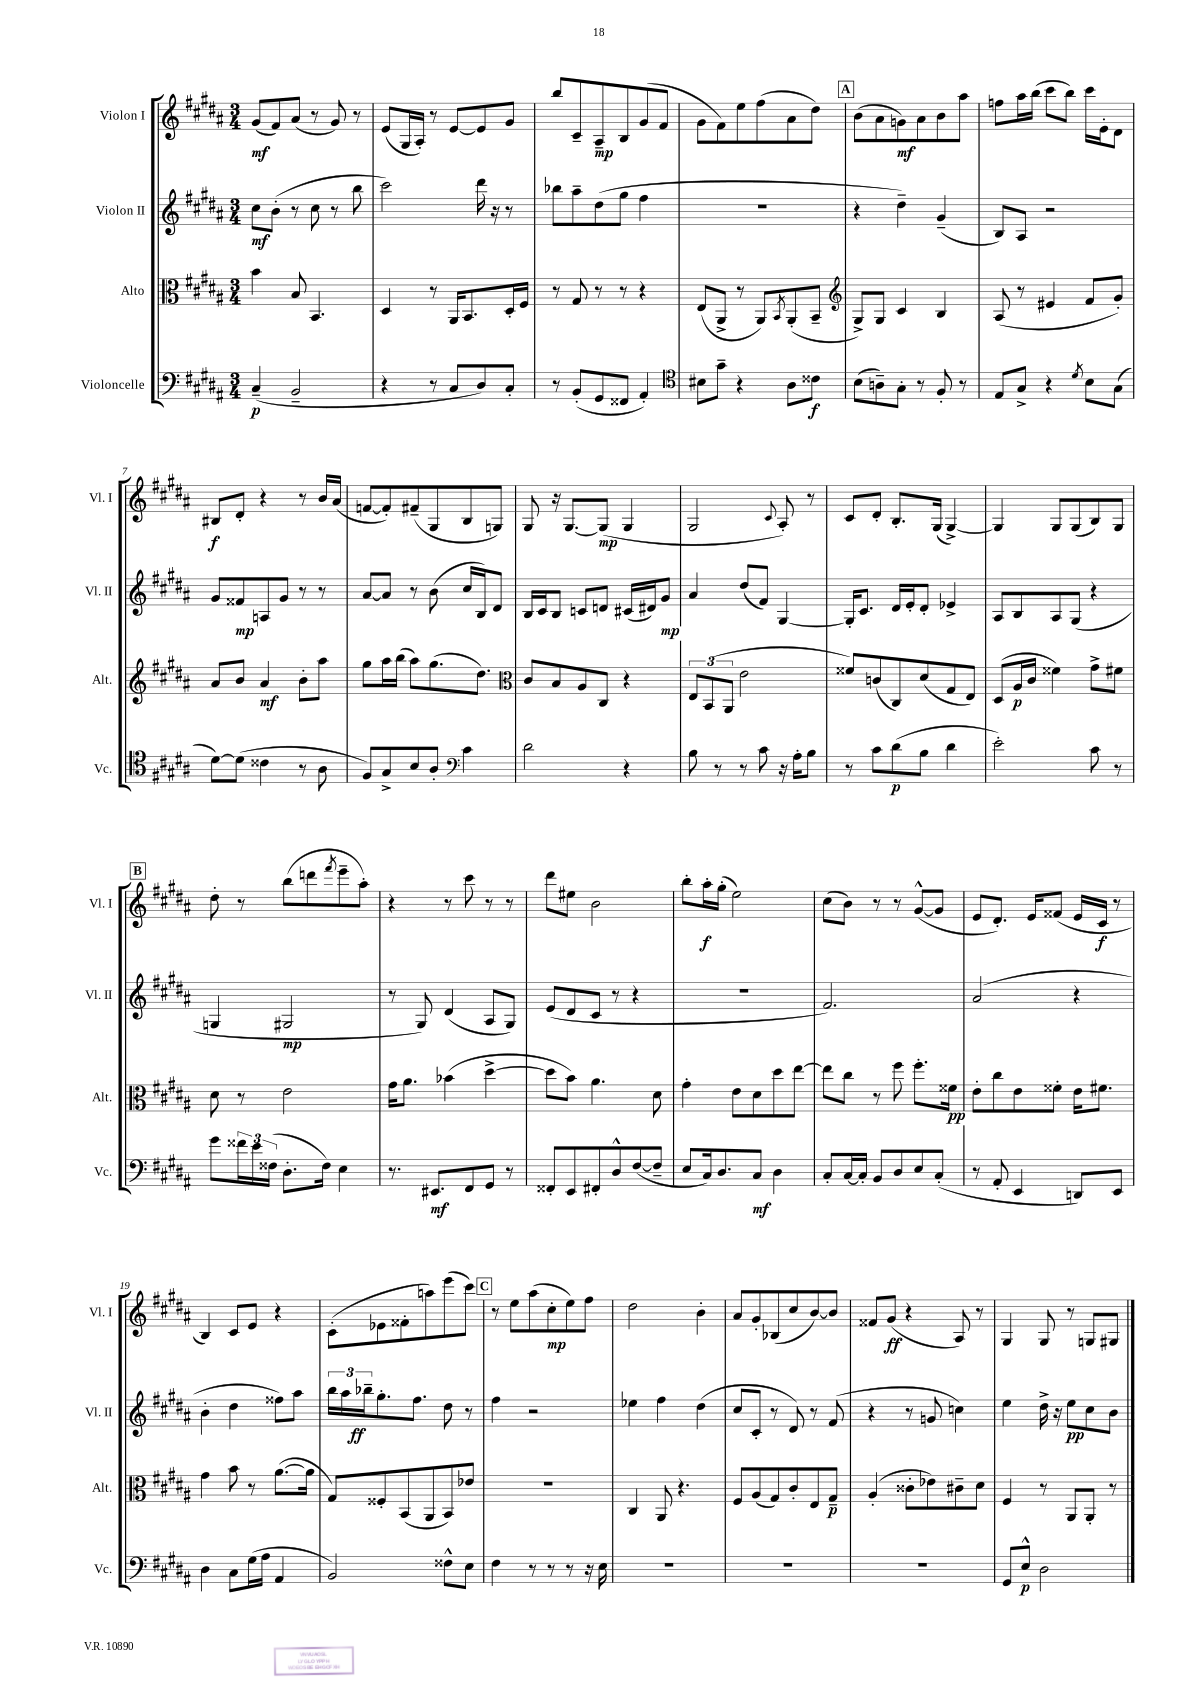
<<
\new StaffGroup <<
\new Staff = "s0" \with { instrumentName = "Violon I" shortInstrumentName = "Vl. I" } {
    \clef treble \key b \major \numericTimeSignature \time 3/4
    gis'8\mf( fis'8) ais'8( r8 gis'8) r8 |
    e'8( gis16 ais16-.) r8 e'8~ e'8 gis'8 |
    b''8 cis'8-- ais8--\mp b8 gis'8( fis'8 |
    gis'8 fis'8) e''8 fis''8( ais'8 dis''8) |
    \mark \markup { \box "A" } b'8( ais'8 g'8\mf) ais'8 b'8 ais''8 |
    f''8 ais''16 b''16( cis'''8 b''8) cis'''16 e'16-. dis'8 |
    bis8\f dis'8-. r4 r8 b'16 ais'16( |
    f'8~ f'8-.) fis'8--( gis8 b8 g8) |
    gis8 r16 gis8.~ gis8\mp( gis4 |
    gis2 \appoggiatura { cis'8 } ais8-.) r8 |
    cis'8 dis'8-. b8.-. gis16( gis4~->) |
    gis4 gis8 gis8( b8) gis8 |
    \mark \markup { \box "B" } dis''8-. r8 b''8( d'''8 \acciaccatura { fis'''8 } e'''8-- ais''8-.) |
    r4 r8 cis'''8 r8 r8 |
    dis'''8 eis''8 b'2 |
    b''8-. ais''16-.\f gis''16-.( e''2) |
    cis''8( b'8) r8 r8 gis'8~-^( gis'8 |
    e'8 dis'8.-.) e'16 fisis'8( e'16 cis'16\f r8 |
    b4) cis'8 e'8 r4 |
    cis'8-.( ees'8 fisis'8-. a''8) e'''8( cis'''8) |
    \mark \markup { \box "C" } r8 e''8 ais''8( cis''8-.\mp e''8) fis''8 |
    dis''2 b'4-. |
    ais'8 gis'8-. bes8( cis''8 b'8~) b'8 |
    fisis'8 gis'8\ff( r4 ais8) r8 |
    gis4 gis8 r8 g8 gis8 \bar "|." |
}
\new Staff = "s1" \with { instrumentName = "Violon II" shortInstrumentName = "Vl. II" } {
    \clef treble \key b \major \numericTimeSignature \time 3/4
    cis''8\mf b'8-.( r8 cis''8 r8 b''8 |
    cis'''2) dis'''16 r16 r8 |
    bes''8 ais''8-- dis''8( gis''8 fis''4 |
    R2. |
    \mark \markup { \box "A" } r4 dis''4--) gis'4--( |
    b8) ais8 r2 |
    gis'8 fisis'8\mp a8 gis'8 r8 r8 |
    ais'8~ ais'8 r8 b'8( cis''16 b16) dis'8 |
    b16 cis'16 b8 c'8 d'8 cis'16( dis'16) gis'8\mp |
    ais'4 dis''8( fis'8) gis4~ |
    gis16-. cis'8. dis'16 e'16-. dis'8-. ees'4-> |
    ais8 b8 ais8 gis8( r4 |
    \mark \markup { \box "B" } g4 gis2\mp |
    r8 gis8) dis'4( ais8 gis8) |
    e'8( dis'8 cis'8 r8 r4 |
    R2. |
    fis'2.) |
    ais'2( r4 |
    b'4-. dis''4 fisis''8) ais''8 |
    \tuplet 3/2 { b''16 ais''16 bes''16--\ff } gis''8.-. fis''8. dis''8 r8 |
    \mark \markup { \box "C" } fis''4 r2 |
    ees''4 fis''4 dis''4( |
    cis''8 cis'8-. r8 dis'8) r8 fis'8( |
    r4 r8 g'8 c''4) |
    e''4 dis''16-> r16 e''8\pp cis''8 b'8 \bar "|." |
}
\new Staff = "s2" \with { instrumentName = "Alto" shortInstrumentName = "Alt." } {
    \clef alto \key b \major \numericTimeSignature \time 3/4
    b'4 b8 b,4. |
    dis4 r8 ais,16 b,8. dis16-. fis16 |
    r8 gis8 r8 r8 r4 |
    e8( ais,8-> r8 ais,8) \acciaccatura { b,8 } ais,8-.( b,8-- |
    \mark \markup { \box "A" } \clef treble gis8->) gis8 cis'4 b4 |
    ais8( r8 eis'4 fis'8 gis'8-.) |
    ais'8 b'8 ais'4\mf b'8-. ais''8 |
    gis''8 ais''16 b''16( ais''8) gis''8.( dis''8.) |
    \clef alto cis'8 b8 ais8 cis8 r4 |
    \tuplet 3/2 { e8 b,8( ais,8 } e'2 |
    fisis'8) c'8( cis8) dis'8( gis8 e8) |
    dis8( ais16\p cis'16 fisis'4) gis'8-> fis'8 |
    \mark \markup { \box "B" } dis'8 r8 e'2 |
    gis'16 ais'8. bes'4( dis''4~-> |
    dis''8 b'8) ais'4. dis'8 |
    gis'4-. e'8 dis'8 dis''8 e''8~ |
    e''8 cis''8 r8 fis''8 fis''8.-. fisis'16\pp |
    e'8-. cis''8 e'8 fisis'8-. e'16 fis'8. |
    gis'4 b'8 r8 ais'8.~( ais'16 |
    gis8) fisis8-. b,8( ais,8 b,8) ees'8 |
    \mark \markup { \box "C" } R2. |
    cis4 ais,8 r4. |
    fis8 ais8( gis8) cis'8-. e8 gis8--\p |
    ais4-.( cisis'8-. ees'8) cis'8-- dis'8 |
    fis4 r8 ais,8 ais,8-. r8 \bar "|." |
}
\new Staff = "s3" \with { instrumentName = "Violoncelle" shortInstrumentName = "Vc." } {
    \clef bass \key b \major \numericTimeSignature \time 3/4
    cis4--\p( b,2-- |
    r4 r8 cis8 dis8) cis8-. |
    r8 b,8-.( gis,8 fisis,8 ais,4-.) |
    \clef tenor bis8 gis'8-- r4 ais8 cisis'8\f |
    \mark \markup { \box "A" } b8( a8--) gis8-. r8 fis8-. r8 |
    e8 gis8-> r4 \acciaccatura { dis'8 } b8 gis8( |
    dis'8~) dis'8( cisis'4 r8 ais8 |
    fis8) gis8-> b8 ais8-. \clef bass cis'4 |
    dis'2 r4 |
    b8 r8 r8 cis'8 r16 ais16-. b8 |
    r8 cis'8 dis'8\p( b8 dis'4 |
    e'2-.) cis'8 r8 |
    \mark \markup { \box "B" } gis'8 \tuplet 3/2 { fisis'16 e'16 fisis16( } dis8.-. fisis16) e4 |
    r8. eis,8.\mf fis,8 gis,8 r8 |
    fisis,8-. e,8 fis,8-. dis8-^ fis8~( fis8-- |
    e8 cis16) dis8. cis8\mf dis4 |
    cis8-. cis16~ cis16-. b,8 dis8 e8 cis8-.( |
    r8 ais,8-. e,4 d,8) e,8 |
    dis4 cis8 gis16( ais16 ais,4 |
    b,2) fisis8-^ e8 |
    \mark \markup { \box "C" } fis4 r8 r8 r8 r16 e16 |
    R2. |
    R2. |
    R2. |
    gis,8 e8-^\p dis2 \bar "|." |
}
>>
>>
